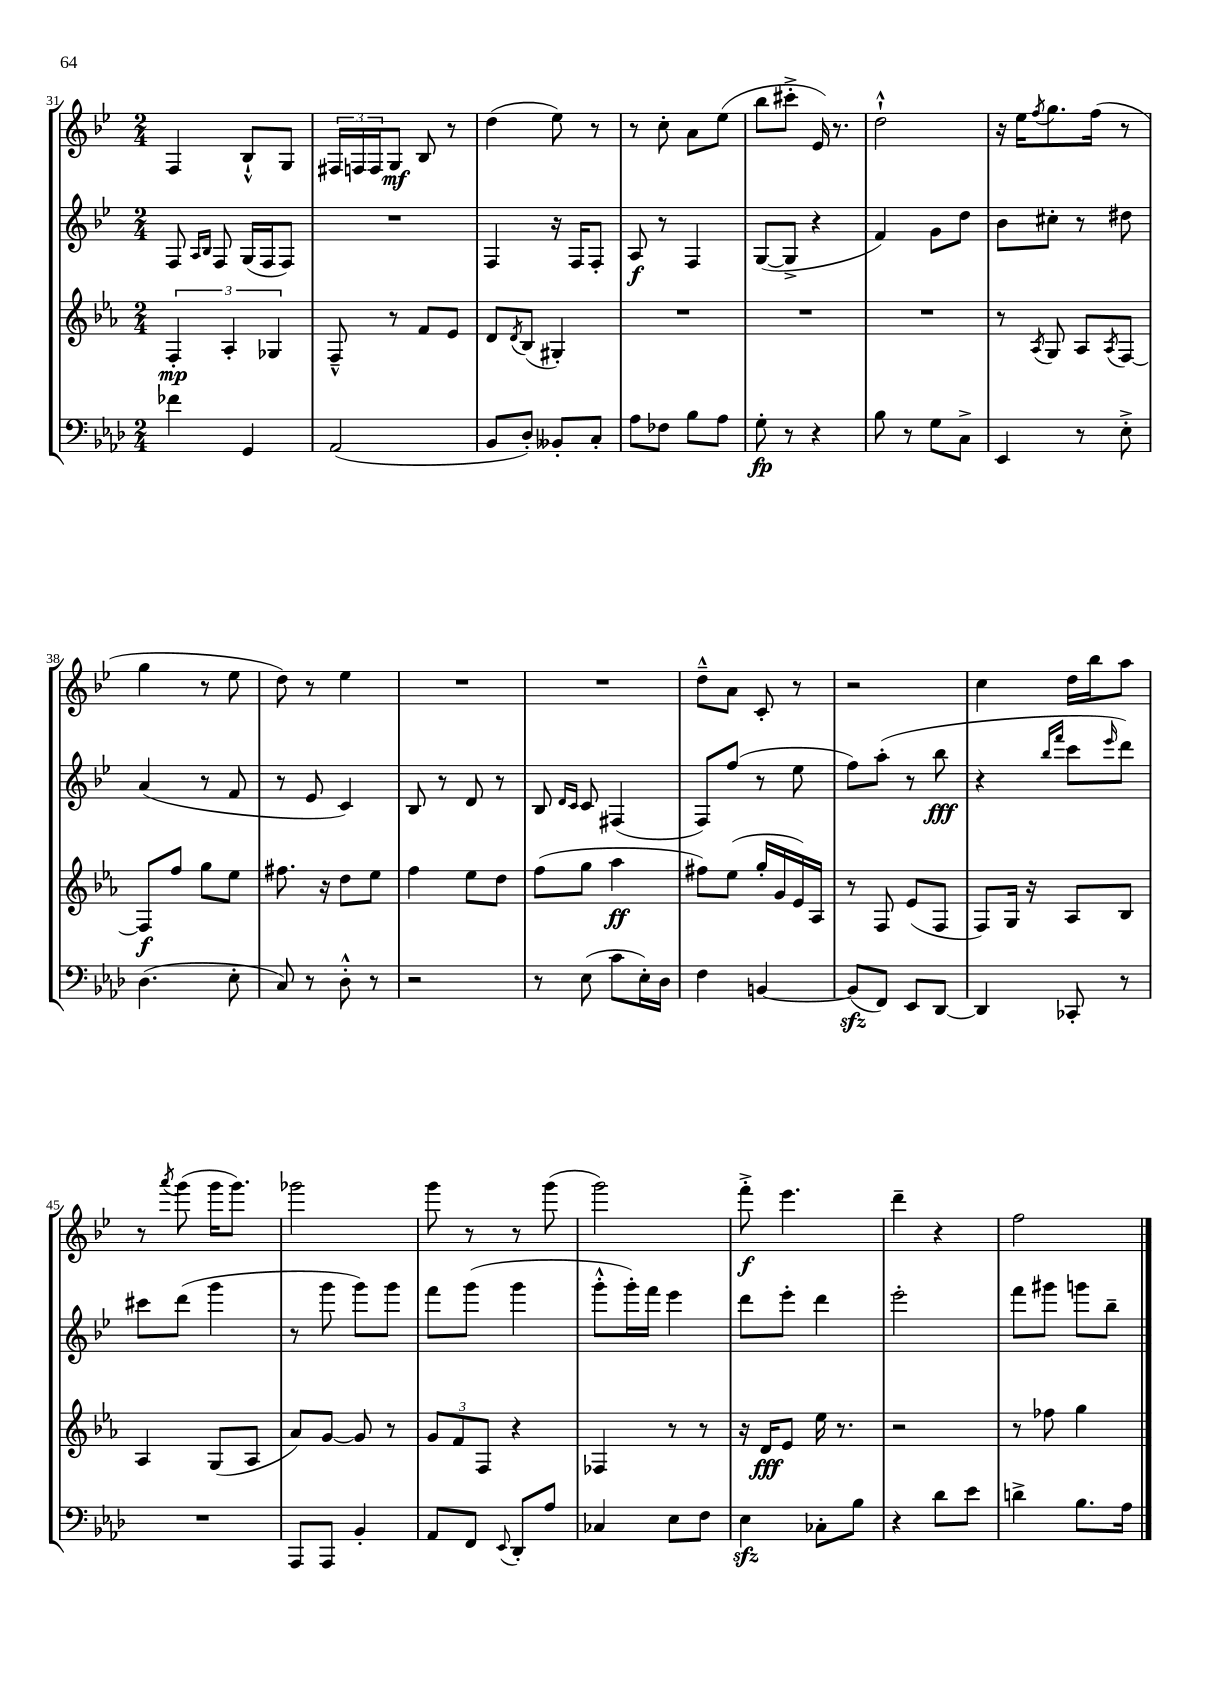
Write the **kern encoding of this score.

**kern	**kern	**kern	**kern
*staff4	*staff3	*staff2	*staff1
*clefF4	*clefG2	*clefG2	*clefG2
*k[b-e-a-d-]	*k[b-e-a-]	*k[b-e-]	*k[b-e-]
*M2/4	*M2/4	*M2/4	*M2/4
4f-\	6F'/	8F/	4F/
.	.	16qqA/LL	.
.	.	16qqB-/JJ	.
.	.	8F/	.
.	6A-'/	.	.
4GG/	.	(16G/LL	8B-`^^/L
.	.	16F/J	.
.	6G-/	.	.
.	.	8F/J)	8G/J
=	=	=	=
(2AA-/	8F~^^/	2r	24F#/LL
.	.	.	24F/
.	.	.	24F/J
.	8r	.	8G/J
.	8f/L	.	8B-/
.	8e-/J	.	8r
=	=	=	=
8BB-/L	8d/L	4F/	(4dd\
.	8qd/	.	.
8D-'/J)	(8B-/J	.	.
8BB--'/L	4G#'/)	16r	8ee-\)
.	.	16F/LK	.
8C'/J	.	8F'/J	8r
=	=	=	=
8A-\L	2r	8A/	8r
8F-\J	.	8r	8cc'\
8B-\L	.	4F/	8a\L
8A-\J	.	.	(8ee-\J
=	=	=	=
8G'\	2r	([8G/L	8bb-\L
8r	.	8G^/]J	8ccc#'^\J
4r	.	4r	16e-/)
.	.	.	8.r
=	=	=	=
8B-\	2r	4f/)	2dd`^^\
8r	.	.	.
8G\L	.	8g\L	.
8C^\J	.	8dd\J	.
=	=	=	=
4EE-/	8r	8b-\L	16r
.	.	.	16ee-\LK
.	8qA-/	.	8qff/
.	8G/	8cc#'\J	8.gg\
8r	8A-/L	8r	.
.	.	.	(16ff\Jk
.	8qA-/	.	.
8E-'^\	[8F/J	8dd#\	8r
=	=	=	=
(4.D-\	8F/]L	(4a/	4gg\
.	8ff/J	.	.
.	8gg\L	8r	8r
8E-'\	8ee-\J	8f/	8ee-\
=	=	=	=
8C/)	8.ff#\	8r	8dd\)
8r	.	8e-/	8r
.	16r	.	.
8D-'^^\	8dd\L	4c/)	4ee-\
8r	8ee-\J	.	.
=	=	=	=
2r	4ff\	8B-/	2r
.	.	8r	.
.	8ee-\L	8d/	.
.	8dd\J	8r	.
=	=	=	=
8r	(8ff\L	8B-/	2r
.	.	16qqd/LL	.
.	.	16qqc/JJ	.
(8E-\	8gg\J	8c/	.
8c\L	4aa-\	(4F#/	.
16E-'\L)	.	.	.
16D-\JJ	.	.	.
=	=	=	=
4F\	8ff#\L)	8F/L)	8dd~^^\L
.	(8ee-\J	(8ff/J	8a\J
[4BB/	16gg'/LL	8r	8c'/
.	16g/	.	.
.	16e-/)	8ee-\	8r
.	16A-/JJ	.	.
=	=	=	=
(8BB/]L	8r	8ff\L)	2r
8FF/J)	8F/	(8aa'\J	.
8EE-/L	(8e-/L	8r	.
[8DD-/J	8F/J	8bb-\	.
=	=	=	=
4DD-/]	8F/L)	4r	4cc\
.	16G/Jk	.	.
.	16r	.	.
.	.	16qqbb-/LL	.
.	.	16qqfff/JJ	.
8CC-'/	8A-/L	8ccc\L	16dd\LL
.	.	.	16bb-\J
.	.	16qqeee-/	.
8r	8B-/J	8ddd\J)	8aa\J
=	=	=	=
2r	4A-/	8ccc#\L	8r
.	.	.	8qaaa/
.	.	(8ddd\J	(8ggg\
.	(8G/L	4ggg\	16ggg\LK
.	.	.	8.ggg\J)
.	8A-/J	.	.
=	=	=	=
8AAA-/L	8a-/L)	8r	2ggg-\
8AAA-/J	[8g/J	8ggg\	.
4BB-'/	8g/]	8ggg\L)	.
.	8r	8ggg\J	.
=	=	=	=
8AA-/L	12g/L	8fff\L	8ggg\
.	12f/	.	.
8FF/J	.	(8ggg\J	8r
.	12F/J	.	.
8qqEE-/	.	.	.
8DD-'/L	4r	4ggg\	8r
8A-/J	.	.	(8ggg\
=	=	=	=
4C-/	4F-/	8ggg'^^\L	2ggg\)
.	.	16ggg'\L)	.
.	.	16fff\JJ	.
8E-\L	8r	4eee-\	.
8F\J	8r	.	.
=	=	=	=
4E-\	16r	8ddd\L	8fff'^\
.	16d/LK	.	.
.	8e-/J	8eee-'\J	4.eee-\
8C-'\L	16ee-\	4ddd\	.
.	8.r	.	.
8B-\J	.	.	.
=	=	=	=
4r	2r	2eee-'\	4ddd~\
8d-\L	.	.	4r
8e-\J	.	.	.
=	=	=	=
4d^\	8r	8fff\L	2ff\
.	8ff-\	8ggg#\J	.
8.B-\L	4gg\	8ggg\L	.
.	.	8bb-~\J	.
16A-\Jk	.	.	.
==	==	==	==
*-	*-	*-	*-
